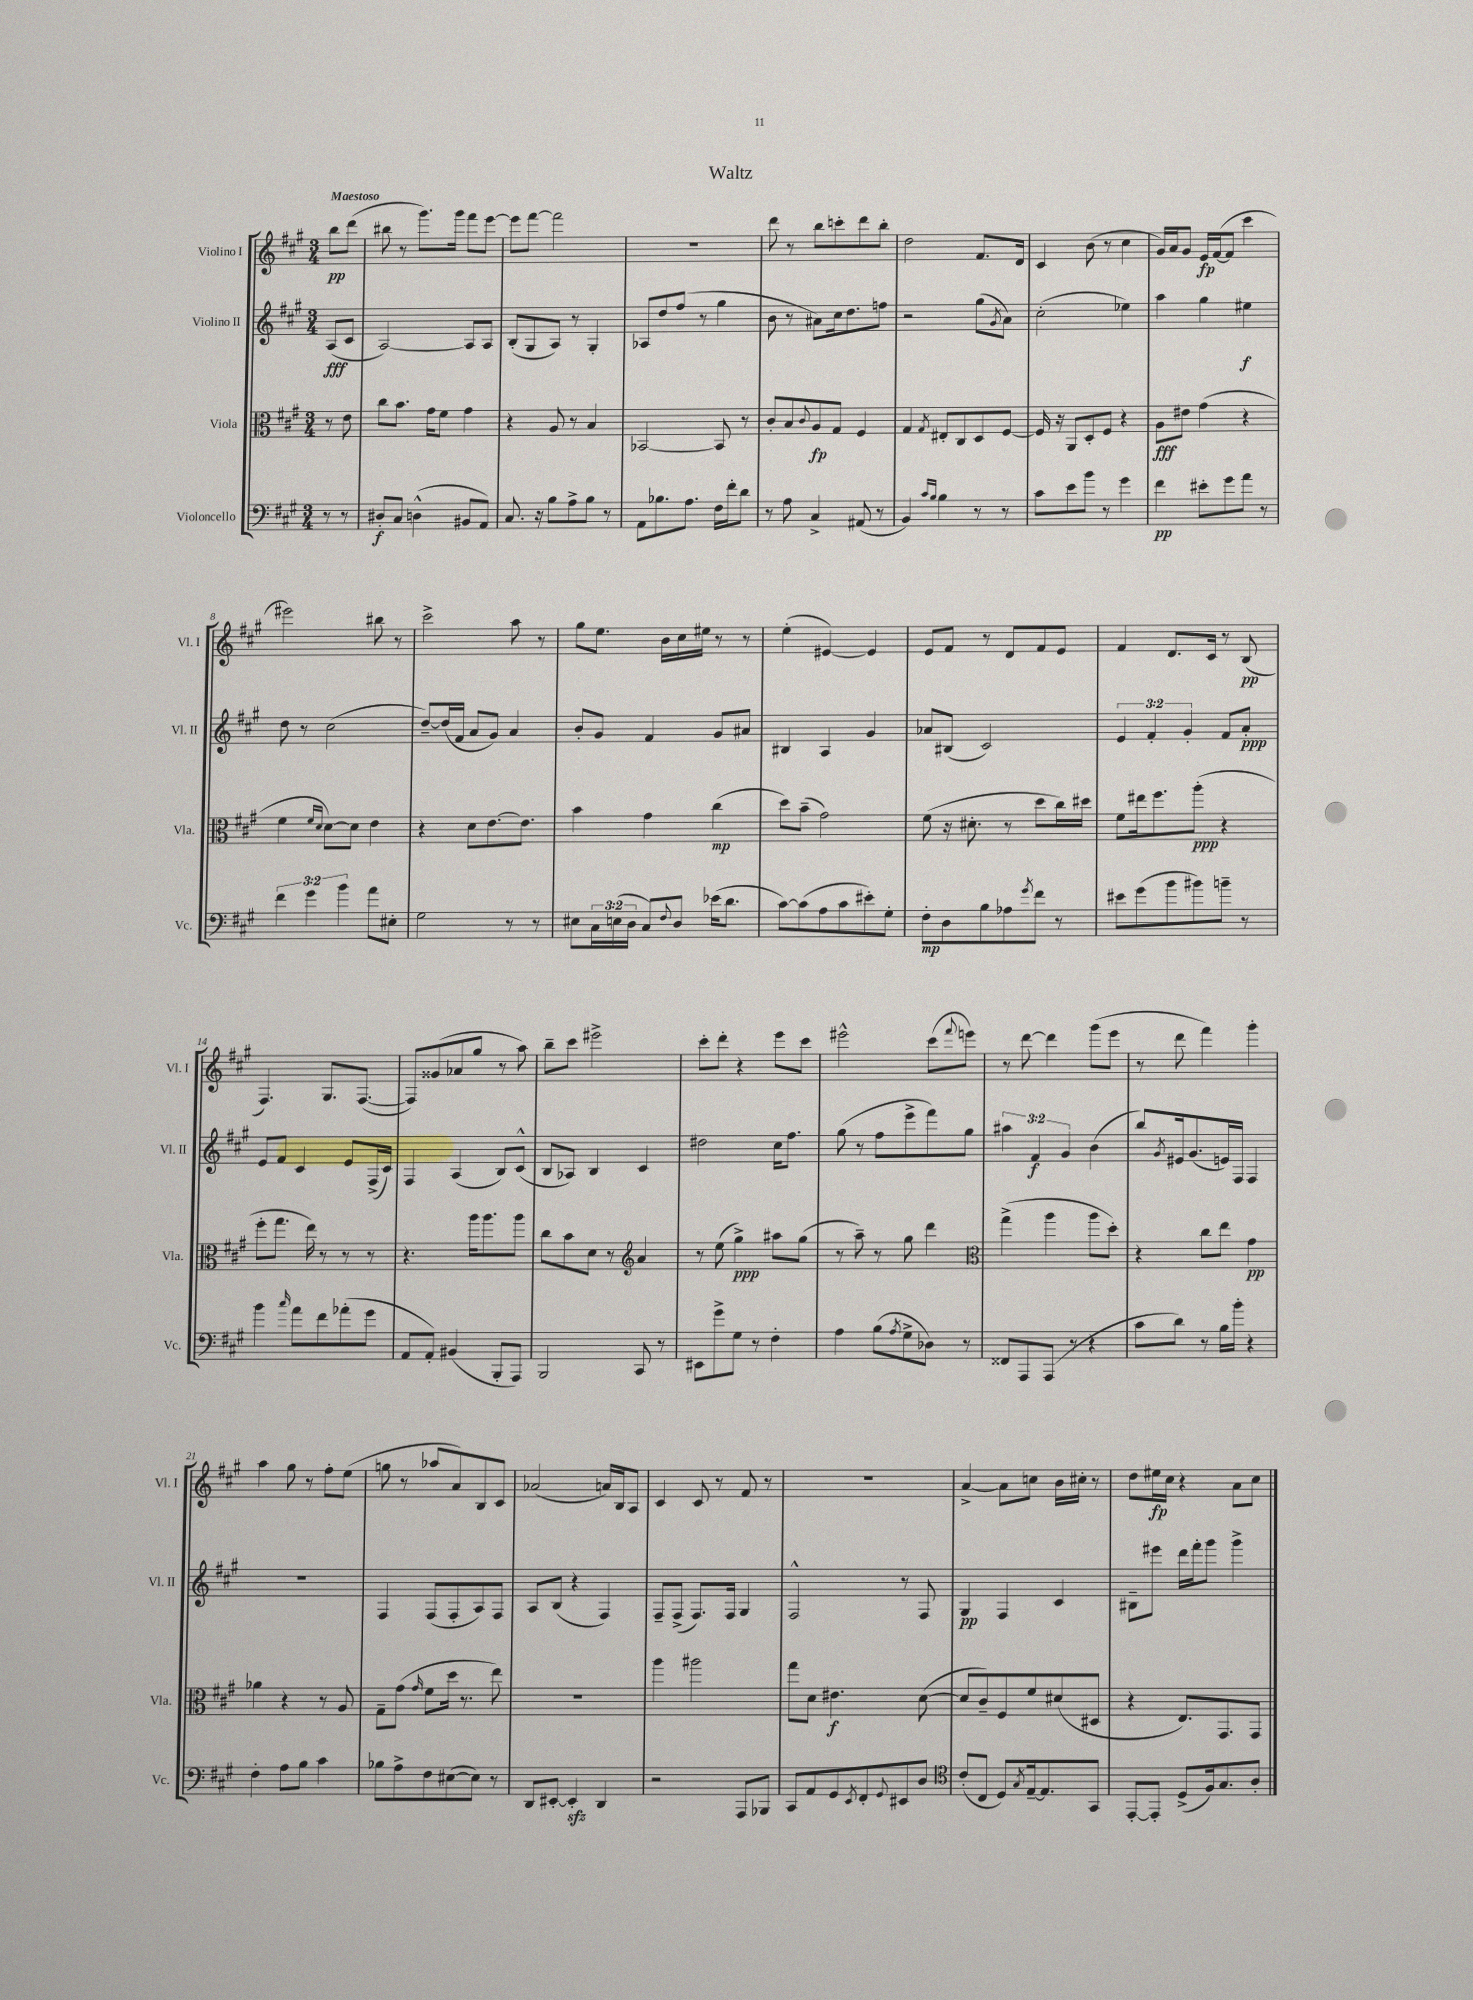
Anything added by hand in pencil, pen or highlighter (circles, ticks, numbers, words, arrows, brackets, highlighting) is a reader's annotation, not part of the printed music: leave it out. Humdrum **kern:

**kern	**kern	**kern	**kern
*staff4	*staff3	*staff2	*staff1
*clefF4	*clefC3	*clefG2	*clefG2
*k[f#c#g#]	*k[f#c#g#]	*k[f#c#g#]	*k[f#c#g#]
*M3/4	*M3/4	*M3/4	*M3/4
8r	8r	(8A	8bb
8r	8e	8c#	(8ddd
=	=	=	=
8D#'	8cc#	[2A)	8bb#
8C#	8.b	.	8r
(4D^^	.	.	8.ggg#)
.	16g#	.	.
.	8f#	.	.
.	.	.	16ggg#
8BB#	4g#	8A]	8fff#
8AA)	.	8A	[8eee
=	=	=	=
8.C#	4r	(8B'	8eee]
.	.	8G#	[8fff#
16r	.	.	.
8B	8A	8A)	2fff#]
8A^	8r	8r	.
8B	4B	4G#'	.
8r	.	.	.
=	=	=	=
8AA	[2BB-	8A-	2.r
8.B-	.	8dd	.
.	.	(8ff#	.
8.A	.	.	.
.	.	8r	.
16F#	8BB-]	4gg#	.
16f#'	.	.	.
8d	8r	.	.
=	=	=	=
8r	8c#'	8b	8ddd
8A	8B	8r	8r
.	8qqc#	.	.
4C#^	8A	8a#)	8bb
.	8G#	16cc#	8ccc'
.	.	8.dd	.
(8AA#	4F#	.	8ddd
8r	.	8ff	8bb'
=	=	=	=
4BB)	4G#	2r	2dd
16qqc#	.	.	.
16qqB	8qG#	.	.
4B	8E#'	.	.
.	8C#	.	.
8r	8D	(8gg#	8.f#
.	.	8qg#	.
8r	[8F#	8a)	.
.	.	.	16d
=	=	=	=
8c#	16F#]	(2cc#'	4c#
.	16r	.	.
8e	8AA	.	.
8b	8D'	.	(8b
8r	8F#	.	8r
4g#	4r	4ee-)	4cc#
=	=	=	=
4f#	8A	4aa	16g#)
.	.	.	16a
.	8e#	.	8g#
8e#'	(4g#	4gg#	16e
.	.	.	([16f#
8g#	.	.	8f#]
8a	4r	4ee#	4ccc#
8r	.	.	.
=	=	=	=
6f#	4f#	8dd	2eee#)
.	.	8r	.
6g#	.	.	.
.	16qqf#	.	.
.	16qqd	.	.
.	[8d)	(2cc#	.
6b	.	.	.
.	8d]	.	.
8a	4e	.	8bb#
8E#'	.	.	8r
=	=	=	=
2G#	4r	[8dd~)	2ccc#^
.	.	(16dd]	.
.	.	16f#	.
.	8d	8a	.
.	[8.e	8g#)	.
8r	.	4a	8aa
.	8.e]	.	.
8r	.	.	8r
=	=	=	=
8E#	4b	8b'	8gg#
24C#	.	8g#	8.ee
(24E	.	.	.
24D	.	.	.
8C#)	4g#	4f#	.
.	.	.	16b
8qqF#	.	.	.
8D	.	.	16cc#
.	.	.	16ee#
(16e-	(4cc#	8g#	8r
8.d	.	.	.
.	.	8a#	8r
=	=	=	=
[8c#)	8dd)	4B#	(4ee'
(8c#]	(8b~	.	.
8A	2g#)	4A	[4e#)
8c#	.	.	.
8e#')	.	4g#	4e#]
8G#'	.	.	.
=	=	=	=
8F#'	(8f#	8a-	8e
8D	16r	(8B#	8f#
.	8.d#'	.	.
8B	.	2c#)	8r
8A-	8r	.	8d
8qg#	.	.	.
8f#	8dd	.	8f#
8r	16cc#)	.	8e
.	16dd#	.	.
=	=	=	=
8e#	8f#	6e	4f#
(8g#	16ee#	.	.
.	.	6f#'	.
.	8.ff#	.	.
8b	.	.	8.d
.	.	6g#'	.
8b#)	(8aa'	.	.
.	.	.	16c#
8b~	4r	8f#	8r
8r	.	8a'	(8B
=	=	=	=
4b	8ff#'	8e	4.F#)
.	8.gg#	8f#	.
16qqcc#	.	.	.
8a	.	4c#	.
.	16ee)	.	.
8f#	8r	.	8.G#
(8a-'	8r	8e	.
.	.	.	([8.F#
8g#	8r	(16F#^	.
.	.	16c#)	.
=	=	=	=
8AA	4.r	4F#	8F#])
8AA')	.	.	(8g##
(4BB#	.	(4A	8a-
.	16aa	.	8gg#
.	8.aa	.	.
8BBB'	.	8B)	8r
8AAA)	8aa	(8c#^^	8aa)
=	=	=	=
2BBB	8cc#	8B	8bb~
.	8b	8A-)	8ccc#
.	8d	4B	2eee#^
.	8r	.	.
*	*clefG2	*	*
8CC#	4a	4c#	.
8r	.	.	.
=	=	=	=
8EE#	8r	2dd#	8ccc#'
8g#^	(8ee	.	8ddd'
8G#	4gg#^)	.	4r
8r	.	.	.
4F#'	8aa#	16cc#	8eee
.	.	8.ff#	.
.	(8gg#	.	8ccc#
=	=	=	=
4A	8r	(8gg#	2eee#^^
.	8aa~)	8r	.
(8B	8r	8ff#	.
8qA	.	.	.
8G#^	8gg#	8eee^	.
8D-)	4ddd	8fff#)	(8ccc#
.	.	.	8qqfff#
8r	.	8gg#	8eee)
=	=	=	=
*	*clefC3	*	*
8FF##	(4gg#^	6aa#	8r
8AAA	.	.	[8ddd
.	.	6f#	.
(8AAA	4aa	.	4ddd]
.	.	6g#	.
8r	.	.	.
4r	8aa	(4b	(8ggg#
.	8dd')	.	8eee
=	=	=	=
8c#	4r	8bb)	8r
.	.	8qg#	.
8d)	.	16e#	8ddd
.	.	(8.g#	.
8r	8cc#	.	4fff#)
16B	8ee	16e)	.
16b'	.	16F#	.
4r	4g#	4F#	4ggg#'
=	=	=	=
4F#'	4a-	2.r	4aa
8A	4r	.	8gg#
8B	.	.	8r
4c#	8r	.	8ff#'
.	8A	.	(8ee
=	=	=	=
8B-	8G#~	4F#	8gg
8A^	(8g#	.	8r
.	16qqg#	.	.
8F#	8f#	(8F#	8aa-
([8E#	16dd	8F#'	8a)
.	8.r	.	.
8E#])	.	8A)	8B
8r	8ee)	8F#	8c#
=	=	=	=
8DD	2.r	8A	(2a-
[8EE#'	.	(8B	.
4EE#']	.	4r	.
4DD	.	4F#)	16a)
.	.	.	16B
.	.	.	8A
=	=	=	=
2r	4aa	8F#~	4c#
.	.	(8F#^	.
.	2aa#	8.F#)	8c#
.	.	.	8r
.	.	16F#	.
8AAA	.	4G#	8f#
8BBB-	.	.	8r
=	=	=	=
8CC#	8gg#	2F#^^	2.r
8AA	8d	.	.
8GG#	4.e#	.	.
8qEE	.	.	.
8FF#'	.	.	.
8qqGG#	.	.	.
8EE#	.	8r	.
8D	([8d	8F#	.
=	=	=	=
*clefC4	*	*	*
(8c#'	8d]	4G#	[4a^
8C#	8c#~)	.	.
8D)	8F#	4F#	8a]
8qG#	.	.	.
[16E~	8f#	.	8cc
8.E]	.	.	.
.	(8d#	4c#	16b
.	.	.	16cc#'
8GG#	8D#	.	8r
=	=	=	=
[8EE'	4r	8B#~	8dd
8EE']	.	8eee#	16ee#
.	.	.	16cc#
(8D^	8.E)	16ddd	4r
.	.	16fff#'	.
16F#)	.	8ggg#	.
8.G#	8.GG#	.	.
.	.	4ggg#^	8a
8A'	8GG#	.	8cc#
==	==	==	==
*-	*-	*-	*-
